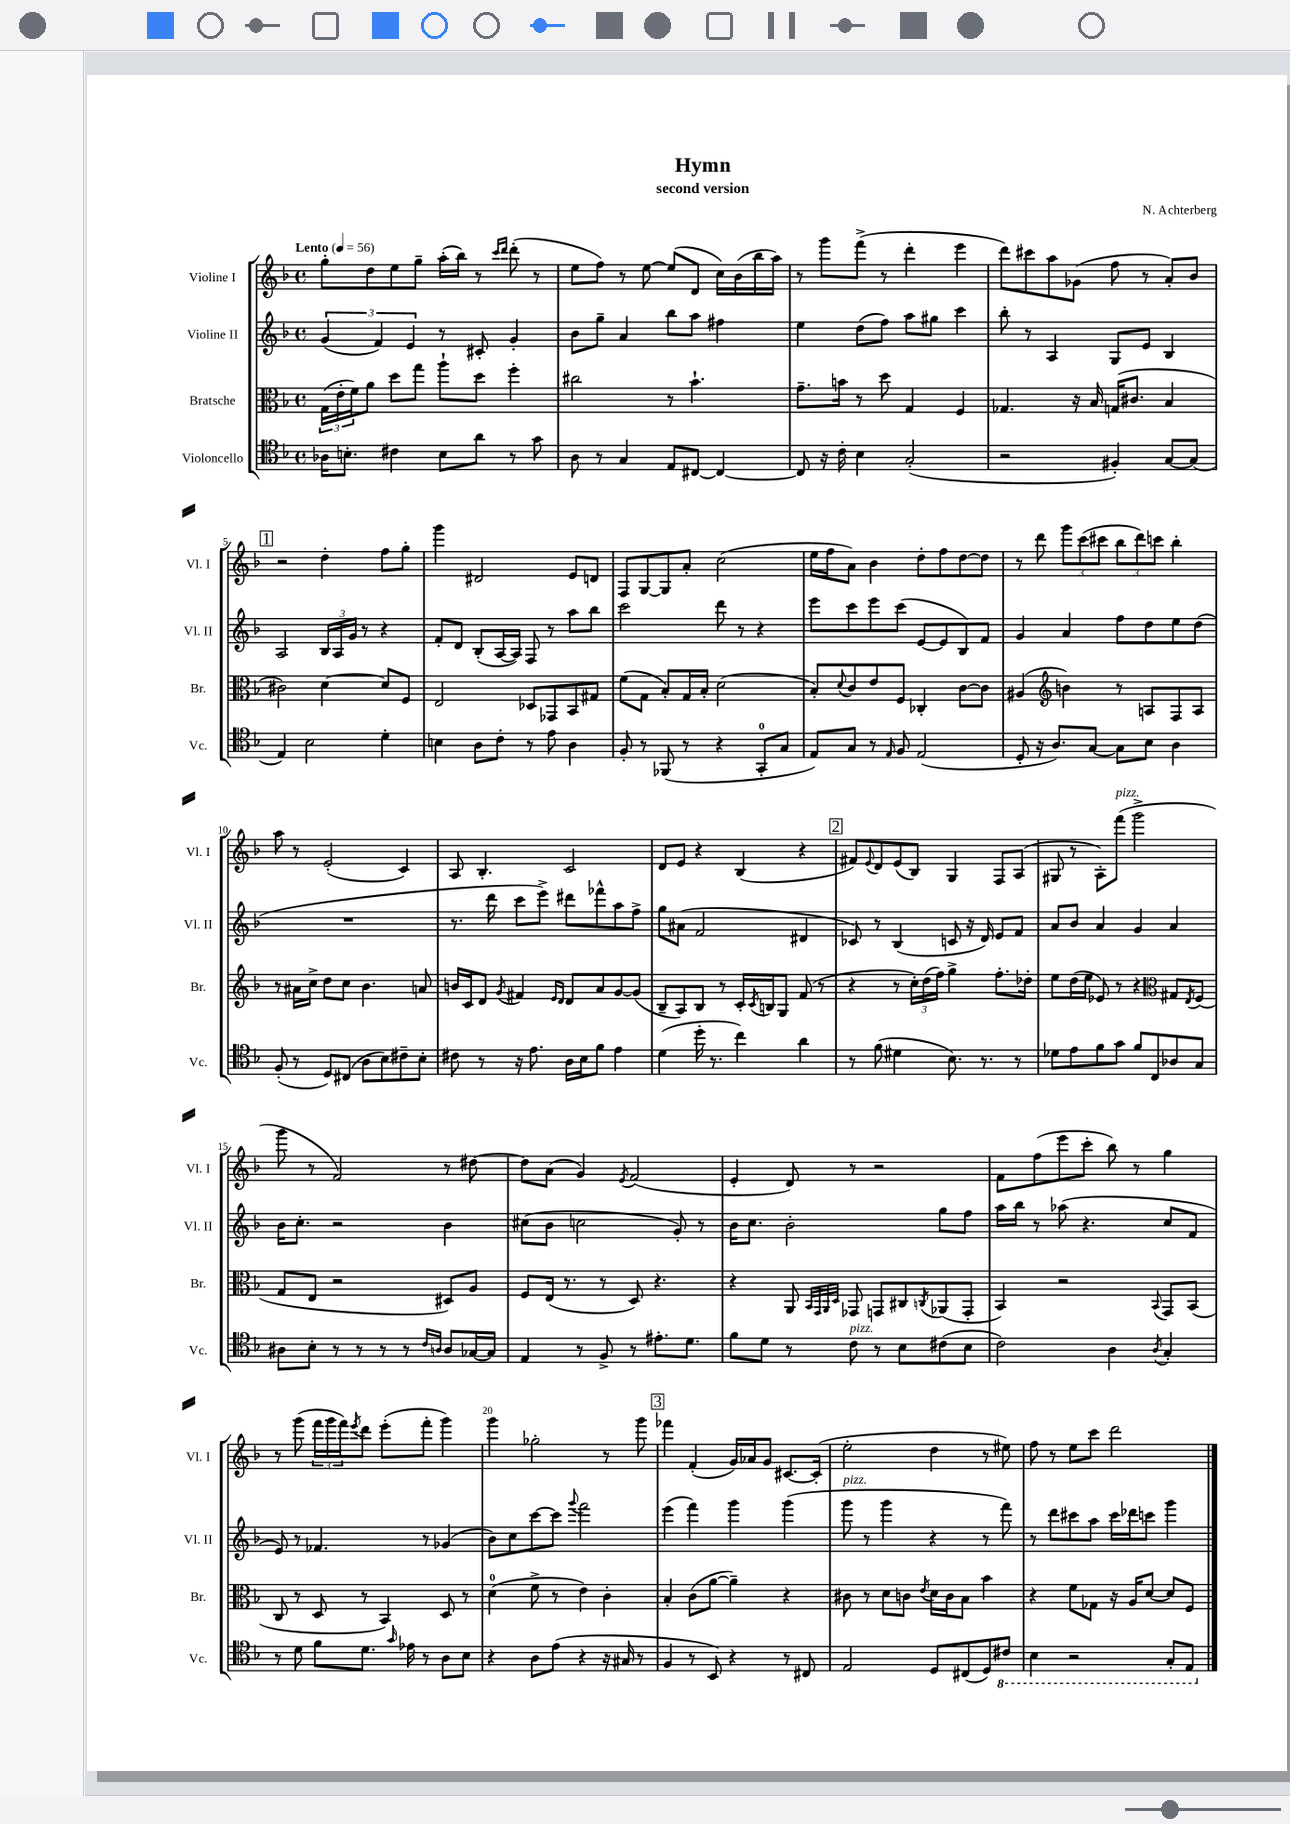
\header { title = "Hymn" composer = "N. Achterberg" subtitle = "second version" }
<<
\new StaffGroup <<
\new Staff = "s0" \with { instrumentName = "Violine I" shortInstrumentName = "Vl. I" } {
    \clef treble \key f \major \defaultTimeSignature \time 4/4 \tempo "Lento" 4 = 56
    g''8-. d''8 e''8 g''8-- a''16-.( bes''16) r8 \grace { c'''16 d'''16 } d'''8-.( r8 |
    e''8 f''8) r8 e''8~ e''8( d'8 c''16) bes'16( bes''16 a''16) |
    r8 g'''8 f'''8->( r8 d'''4-. e'''4 |
    d'''8) cis'''8 a''8 ges'8( f''8 r8 a'8-.) bes'8 |
    \mark \markup { \box "1" } r2 d''4-. f''8 g''8-. |
    g'''4 dis'2 e'8 d'8 |
    f8 g8~ g8 a'8-. c''2( |
    e''16 f''16 a'8) bes'4 d''8-. f''8 d''8~ d''8 |
    r8 d'''8 \tuplet 3/2 { g'''8 c'''8( cis'''8 } \tuplet 3/2 { bes''8 d'''8) c'''8 } bes''4-. |
    a''8 r8 e'2-.( c'4) |
    a8 bes4.-. c'2 |
    d'8 e'8 r4 bes4( r4 |
    \mark \markup { \box "2" } fis'8) \appoggiatura { e'8 } d'8 e'8( bes8) g4 f8 a8( |
    gis8 r8 a8-.) f'''8^\markup { \italic "pizz." }( g'''2-> |
    g'''8 r8 f'2) r8 dis''8~ |
    dis''8 a'8( g'4) \acciaccatura { e'8 } f'2( |
    e'4-. d'8) r8 r2 |
    f'8 f''8( e'''8 c'''8-. bes''8) r8 g''4 |
    r8 g'''8( \tuplet 3/2 { f'''16 g'''16 f'''16) } \acciaccatura { e'''8 } d'''8 e'''8-.( f'''8-. g'''4) |
    g'''4 ges''2-. r8 g'''8 |
    \mark \markup { \box "3" } fes'''4 f'4-.( g'16) aes'16 g'8 cis'8.~ cis'16-.( |
    e''2-. d''4 r8 eis''8) |
    f''8 r8 e''8 c'''8 d'''2 \bar "|." |
}
\new Staff = "s1" \with { instrumentName = "Violine II" shortInstrumentName = "Vl. II" } {
    \clef treble \key f \major \defaultTimeSignature \time 4/4
    \tuplet 3/2 { g'4( f'4) e'4 } r8 cis'8-. g'4-. |
    bes'8 g''8-- a'4 bes''8 a''8 fis''4 |
    e''4 d''8( f''8) a''8 gis''8 c'''4 |
    bes''8-. r8 a4 g8 e'8 bes4 |
    \mark \markup { \box "1" } a2 \tuplet 3/2 { bes16 a16 g'16 } r8 r4 |
    f'8-. d'8 bes8-.( a16~ a16) f8 r8 a''8 bes''8 |
    c'''2 d'''8 r8 r4 |
    e'''8 c'''8 e'''8 c'''8( e'8~ e'8 bes8) f'8 |
    g'4 a'4 f''8 d''8 e''8 d''8( |
    R1 |
    r8. d'''16 c'''8 e'''8->) dis'''8 fes'''8-^ a''8 f''8-> |
    g''8 ais'8( f'2 dis'4 |
    \mark \markup { \box "2" } ces'8) r8 bes4( c'8 r16 d'16) e'8 f'8 |
    a'8 bes'8 a'4 g'4 a'4 |
    bes'16 c''8.-. r2 bes'4 |
    cis''8( bes'8 c''2 g'8-.) r8 |
    bes'16 c''8. bes'2-. g''8 f''8 |
    a''16 bes''16 r8 aes''8( r4. c''8 f'8 |
    e'8) r8 fes'4. r8 ges'4( |
    bes'8) c''8 c'''8~ c'''8 \appoggiatura { g'''8 } f'''2 |
    \mark \markup { \box "3" } e'''4( f'''4) g'''4 g'''4( |
    g'''8^\markup { \italic "pizz." } r8 g'''4 r4 r8 f'''8) |
    r8 d'''8 cis'''8 a''8 cis'''16 des'''16 c'''8 g'''4 \bar "|." |
}
\new Staff = "s2" \with { instrumentName = "Bratsche" shortInstrumentName = "Br." } {
    \clef alto \key f \major \defaultTimeSignature \time 4/4
    \tuplet 3/2 { g16( e'16-. f'16) } a'8 d''8 g''8 a''8-! d''8 f''4-. |
    cis''2 r8 bes'4.-! |
    g'8.-- b'16 r8 d''8 g4 f4 |
    ges4. r16 bes16 g16( cis'8. bes4 |
    \mark \markup { \box "1" } cis'2) d'4~ d'8 f8 |
    e2 des8 ges,8 bes,8 gis8 |
    f'8( g8 bes8-.) g16 bes16-. d'2( |
    bes8-.) \appoggiatura { d'8 } c'8 e'8 f8 ces4-. c'8~ c'8 |
    ais4( \clef treble b'4) r8 a8 f8 a8 |
    r8 ais'16 c''16-> d''8 c''8 bes'4. a'8 |
    b'16 c'16 d'8 \acciaccatura { g'8 } fis'4 \grace { e'16 d'16 } d'8 a'8 g'8~ g'8( |
    bes8-- a8) bes8 r8 c'16-. \acciaccatura { c'8 } b16 g8 f'8( r8 |
    \mark \markup { \box "2" } r4 r8 \tuplet 3/2 { c''16-.) d''16( f''16) } g''4-> f''8.-. des''16-. |
    e''8 d''16( e''16 ees'8) r8 r4 \clef alto gis8 \acciaccatura { e8 } f8( |
    g8 e8 r2 dis8) a8 |
    f8 e16( r8. r8 d8) r4. |
    r4 a,8 \grace { bes,32 g,32 a,32 d32 } ges,8 g,8 cis8 \acciaccatura { c8 } aes,8( g,8-. |
    bes,4) r2 \appoggiatura { bes,8 } g,8 bes,8( |
    c8 r8 d8 r8 bes,4) d8 r8 |
    d'4-0( f'8-> r8 e'4) c'4-. |
    \mark \markup { \box "3" } bes4-. c'8( a'8~ a'4--) r4 |
    cis'8 r8 d'8 c'8 \acciaccatura { e'8 } d'16 c'16 bes8 bes'4 |
    r4 f'8 ges8 r16 a16 d'8~ d'8 f8 \bar "|." |
}
\new Staff = "s3" \with { instrumentName = "Violoncello" shortInstrumentName = "Vc." } {
    \clef tenor \key f \major \defaultTimeSignature \time 4/4
    aes16 b8.-. cis'4 b8 a'8 r8 g'8 |
    a8 r8 g4 e8 cis8~ cis4~ |
    cis8 r16 c'16-. bes4 g2-.( |
    r2 fis4-.) g8~ g8( |
    \mark \markup { \box "1" } e4) bes2 d'4-. |
    b4 a8 c'8-. r8 e'8 a4 |
    f8-. r8 fes,8( r8 r4 g,8-0-. g8 |
    e8) g8 r8 \grace { e16 } f8 e2( |
    d8-. r16 a8.) g8~ g8 bes8 a4 |
    f8-.( r8 d8) cis8( a8 bes8) cis'8-- bes8-. |
    cis'8 r8 r16 e'8. a16 bes16 f'8 e'4 |
    d'4( d''16-. r8. c''4) a'4 |
    \mark \markup { \box "2" } r8 f'8( dis'4 bes8.) r8. r8 |
    des'8 e'8 f'8 g'8 f'8 c8 aes8 g8 |
    ais8 bes8-. r8 r8 r8 r8 \grace { c'16 a16 } a8 ges16~ ges16 |
    e4 r8 f8-> r8 eis'8.-. d'8. |
    f'8 d'8 r8 c'8^\markup { \italic "pizz." } r8 bes8 cis'8( bes8 |
    c'2) a4 \acciaccatura { a8 } g4-. |
    r8 d'8 f'8 d'8. \grace { g'16 } ees'16 r8 a8 bes8 |
    r4 a8 e'8( r4 r16 gis16 r8 |
    \mark \markup { \box "3" } f4 r8 bes,8) r4 r8 cis8 |
    e2 d8 cis8( d8) \ottava #-1 cis!8 |
    bes,4 r2 g,8-. e,8 \ottava #0 \bar "|." |
}
>>
>>
\layout { \context { \Score \override BarNumber.break-visibility = ##(#f #t #t) barNumberVisibility = #(every-nth-bar-number-visible 5) } }
